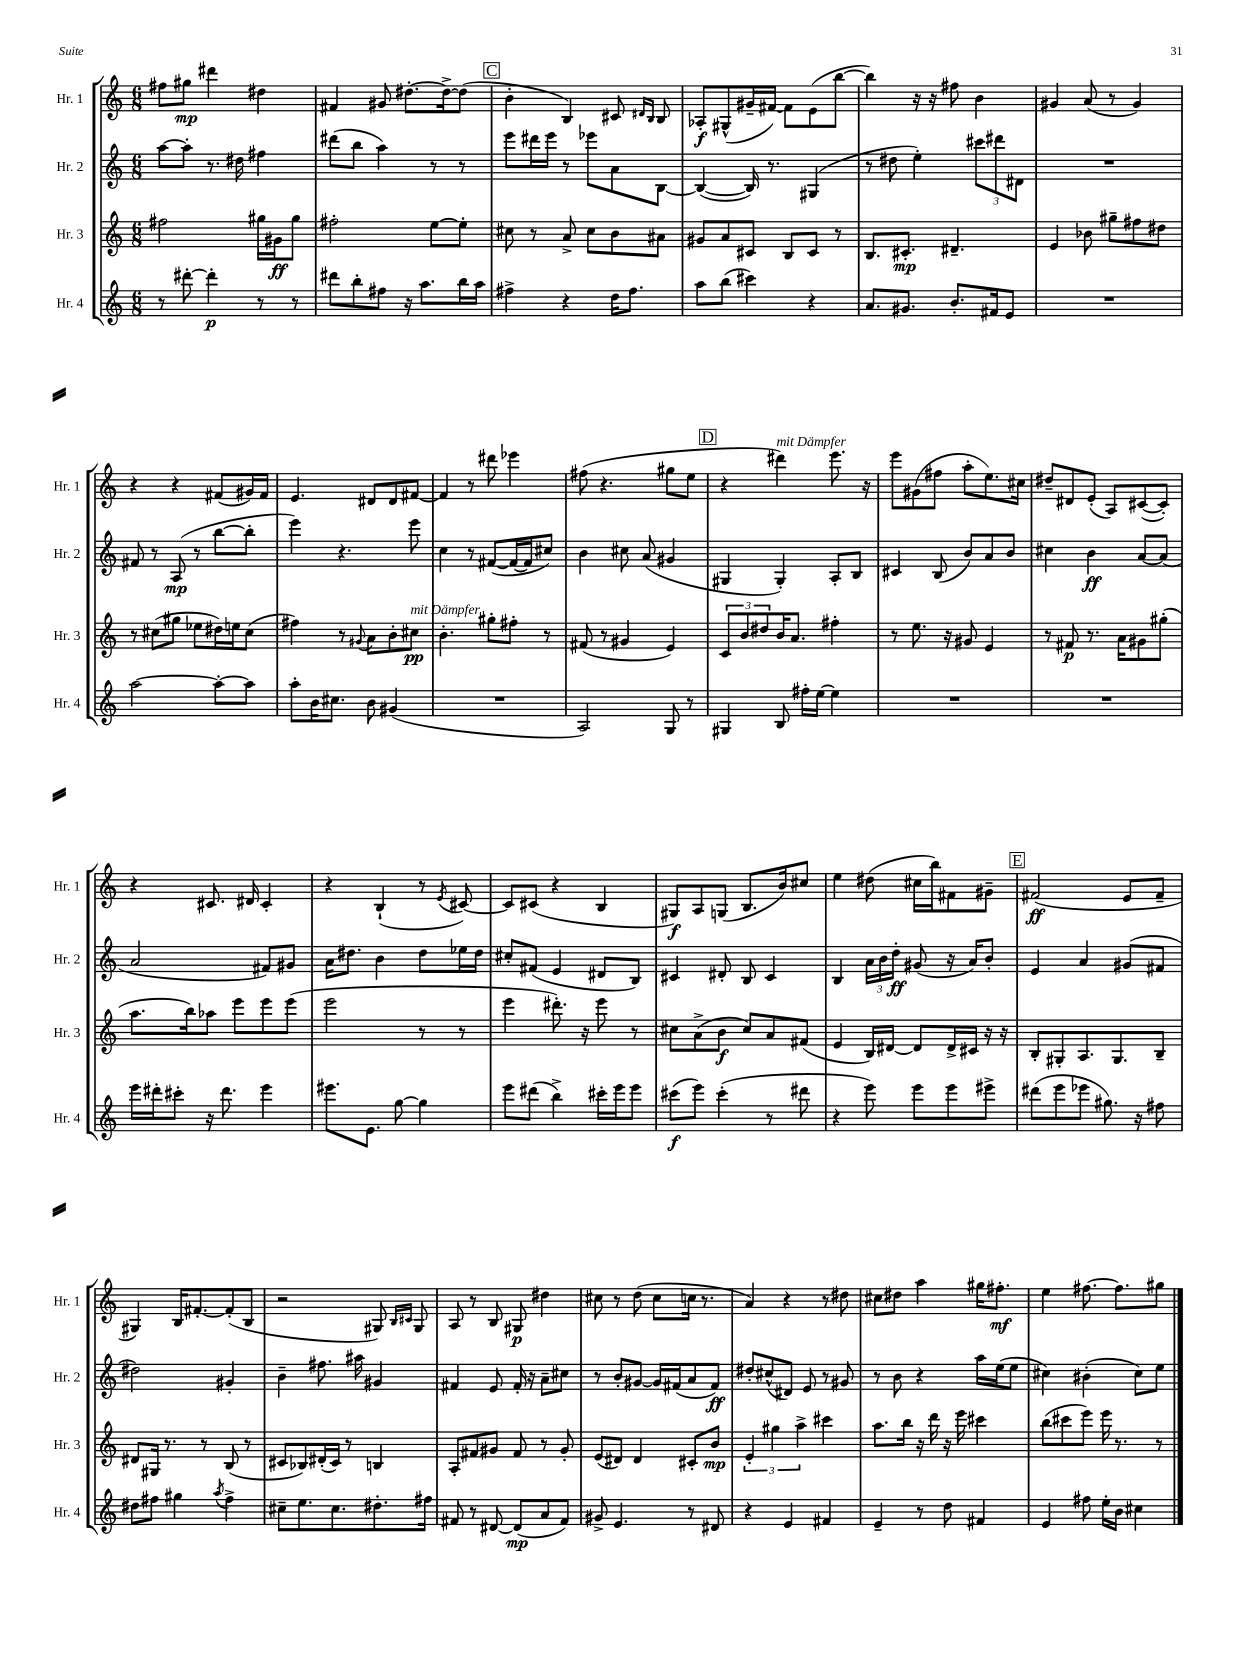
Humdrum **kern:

**kern	**kern	**kern	**kern
*staff4	*staff3	*staff2	*staff1
*clefG2	*clefG2	*clefG2	*clefG2
*k[]	*k[]	*k[]	*k[]
*M6/8	*M6/8	*M6/8	*M6/8
8r	2ff#\	[8aa\L	8ff#\L
[8ddd#'\	.	8aa'\]J	8gg#\J
4ddd#'\]	.	8.r	4ddd#\
.	.	16dd#\	.
8r	16gg#\LL	4ff#\	4dd#\
.	16g#\J	.	.
8r	8gg#\J	.	.
=	=	=	=
8ddd#\L	2ff#'\	(8ddd#\L	4f#/
8bb'\	.	8bb\J	.
8ff#\J	.	4aa\)	8g#/
16r	.	.	[8.dd#'\L
8.aa\L	.	.	.
.	[8ee\L	8r	.
.	.	.	16dd#^\_k
16bb\L	8ee'\]J	8r	(8dd#\]J
16aa\JJ	.	.	.
=	=	=	=
4ff#^\	8cc#\	8eee\L	4b'\
.	8r	16ddd#\L	.
.	.	16eee\JJ	.
4r	8a^/	8r	4B/)
.	8cc#\L	8eee-\L	.
16dd\LK	8b\	8a\	8c#/
8.ff#\J	.	.	.
.	.	.	16qqd#/LL
.	.	.	16qqB/JJ
.	8a#\J	[8B\J	8B/
=	=	=	=
8aa\L	8g#/L	(4B/_	8A-'/L
(8bb\J	8a/	.	(8G#^^/
4ccc#\)	8c#/J	16B/])	16g#~/L
.	.	8.r	[16f#/JJ)
.	8B/L	.	8f#\]L
4r	8c#/J	(4G#/	(8e\
.	8r	.	[8bb\J
=	=	=	=
8.a/L	8.B/L	8r	4bb\])
.	.	8dd#\	.
8.g#/J	8.c#'/J	.	.
.	.	4ee'\)	16r
.	.	.	16r
8.b'/L	4.d#~/	.	8ff#\
.	.	12ccc#\L	4b\
16f#/k	.	.	.
.	.	12ddd#\	.
8e/J	.	.	.
.	.	12d#\J	.
=	=	=	=
2.r	4e/	2.r	4g#/
.	8b-\	.	(8a/
.	8gg#~\L	.	8r
.	8ff#\	.	4g#/)
.	8dd#\J	.	.
=	=	=	=
[2aa\	8r	8f#/	4r
.	(8cc#\L	8r	.
.	8gg#\J	(8A/	4r
.	8ee-\L	8r	.
8aa'\_L	16dd#\L)	[8bb\L	(8f#/L
.	16ee\J	.	.
8aa\]J	(8cc#\J	8bb'\]J	16g#/L)
.	.	.	16f#/JJ
=	=	=	=
8aa'\L	4ff#\)	4eee\)	4.e/
16b\K	.	.	.
8.cc#\J	.	.	.
.	8r	4.r	.
.	8qqg#/	.	.
8b\	8a\L	.	8d#/L
(4g#/	8b'\	.	8d#/
.	8cc#\J	8eee\	[8f#/J
=	=	=	=
2.r	4.b'\	4cc\	4f#/]
.	.	8r	8r
.	8gg#'\L	([8f#/L	8ddd#\
.	8ff#'\J	16f#/_L	4eee-\
.	.	16f#/]J	.
.	8r	8cc#/J)	.
=	=	=	=
2A/)	(8f#/	4b\	(8ff#\
.	8r	.	4.r
.	4g#/	8cc#\	.
.	.	(8a/	.
8G/	4e/)	4g#/	8gg#\L
8r	.	.	8ee\J
=	=	=	=
4G#/	12c/L	4G#/	4r
.	12b/	.	.
.	12dd#/	.	.
8B/	16b/K	4G#'/)	4ddd#\)
.	8.a/J	.	.
16ff#'\LL	.	.	.
[16ee\JJ	.	.	.
4ee\]	4ff#'\	8A'/L	8.eee\
.	.	8B/J	.
.	.	.	16r
=	=	=	=
2.r	8r	4c#/	8eee\L
.	8.ee\	.	(8g#\
.	.	(8B/	8ff#\J
.	16r	.	.
.	8g#/	8b/L)	8aa'\L
.	4e/	8a/	8.ee\)
.	.	8b/J	.
.	.	.	16cc#\Jk
=	=	=	=
2.r	8r	4cc#\	8dd#~/L
.	8f#/	.	8d#/
.	8.r	4b\	(8e'/J
.	.	.	8A/L)
.	16a\LK	.	.
.	8g#\	[8a/L	([8c#/
.	(8gg#'\J	(8a/]J	8c#'/]J)
=	=	=	=
16eee\LL	8.aa\L	2a/	4r
16ddd#'\J	.	.	.
8ccc#'\J	.	.	.
.	16bb\k)	.	.
16r	8aa-\J	.	8.c#/
8.ddd#\	.	.	.
.	8eee\L	.	.
.	.	.	16d#/
4eee\	8eee\	8f#/L)	4c#'/
.	(8eee\J	8g#/J	.
=	=	=	=
8.eee#\L	2eee\	16a\LK	4r
.	.	8.dd#\J	.
8.e\J	.	.	.
.	.	4b\	(4B`/
[8gg\	.	.	.
4gg\]	8r	8dd#\L	8r
.	.	.	8qe/
.	8r	16ee-\L	[8c#/)
.	.	16dd#\JJ	.
=	=	=	=
8eee\L	4eee\	8cc#'/L	8c#/]L
(8ddd#\J	.	(8f#/J	(8c#/J
4bb^\)	8.ddd#'\)	4e/	4r
.	16r	.	.
16ccc#'\LL	8eee\	8d#/L	4B/
16eee\J	.	.	.
8eee\J	8r	8B/J)	.
=	=	=	=
(8ccc#\L	8cc#\L	4c#/	8G#/L)
8eee\J)	(8a^\	.	8A/
(4ccc#'\	8b\J	8d#'/	(8G/J
.	8cc#/L)	8B/	8.B/L
8r	8a/	4c#/	.
.	.	.	16b/k)
8ddd#\	(8f#/J	.	8cc#/J
=	=	=	=
4r	4e/	4B/	4ee\
8eee\)	16B/LL)	24a\LL	(8dd#\
.	.	24b\	.
.	[16d#/JJ	.	.
.	.	24dd'\JJ	.
8eee\L	8d#/]L	(8g#/	16cc#\LL
.	.	.	16bb\J)
8eee\	16d#^/L	16r	8f#\
.	16c#/JJ	16a/LK)	.
8eee#^\J	16r	8b'/J	8g#~\J
.	16r	.	.
=	=	=	=
(8ddd#\L	8B'/L	4e/	(2f#/
8eee\	8G#'/	.	.
8eee-\J	8.A/	4a/	.
8.gg#\)	.	.	.
.	8.G#/	.	.
.	.	(8g#/L	8e/L
16r	.	.	.
8ff#\	8B~/J	8f#/J	8f#~/J
=	=	=	=
8dd#\L	8d#/L	2dd#\)	4G#/)
8ff#\J	16G#/Jk	.	.
.	8.r	.	.
4gg#\	.	.	16B/LK
.	.	.	[8.f#'/
.	8r	.	.
8qaa/	.	.	.
4ff#^\	(8B/	4g#'/	(8f#'/]
.	8r	.	8B/J
=	=	=	=
8cc#~\L	8c#/L	4b~\	2r
8.ee\	8B-/)	.	.
.	(16d#'/L	8.ff#\	.
8.cc#\	16c#/JJ)	.	.
.	8r	.	.
.	.	16aa#\	.
8.dd#'\	4B/	4g#/	8G#/)
.	.	.	16qqB/LL
.	.	.	16qqc#/JJ
.	.	.	8G#/
16ff#\Jk	.	.	.
=	=	=	=
8f#/	8A'/L	4f#/	8A/
8r	8f#/	.	8r
[8d#/	8g#/J	8e/	8B/
(8d#/]L	8f#/	16f#'/	8G#/
.	.	16r	.
8a/	8r	8a~\L	4dd#\
8f#/J)	8g#'/	8cc#\J	.
=	=	=	=
8g#^/	(8e/L	8r	8cc#\
4.e/	8d#/J)	8b'/L	8r
.	4d#/	[8g#/J	(8dd\
.	.	16g#/]LL	8cc#\L
.	.	(16f#/J	.
8r	8c#'/L	8a/	16cc\Jk
.	.	.	8.r
8d#/	8b/J	8f#/J)	.
=	=	=	=
4r	6e'/	8dd#'/L	4a/)
.	.	(8cc#^^/	.
.	6gg#\	.	.
4e/	.	8d#/J)	4r
.	6aa^\	.	.
.	.	8e/	.
4f#/	4ccc#\	8r	8r
.	.	8g#/	8dd#\
=	=	=	=
4e~/	8.aa\L	8r	8cc#\L
.	.	8b\	8dd#\J
.	16bb\Jk	.	.
8r	16r	4r	4aa\
.	16ddd\	.	.
8dd\	16r	.	.
.	16eee\	.	.
4f#/	4ccc#\	16aa\LL	16gg#\LK
.	.	(16ee\J	8.ff#'\J
.	.	8ee\J	.
=	=	=	=
4e/	(8bb\L	4cc#\)	4ee\
.	8ccc#\	.	.
8ff#\	8eee\J)	(4b#'\	[8.ff#\
16ee'\LL	16eee\	.	.
16b\JJ	8.r	.	8.ff#\]L
4cc#\	.	8cc#\L)	.
.	8r	8ee\J	8gg#\J
==	==	==	==
*-	*-	*-	*-
